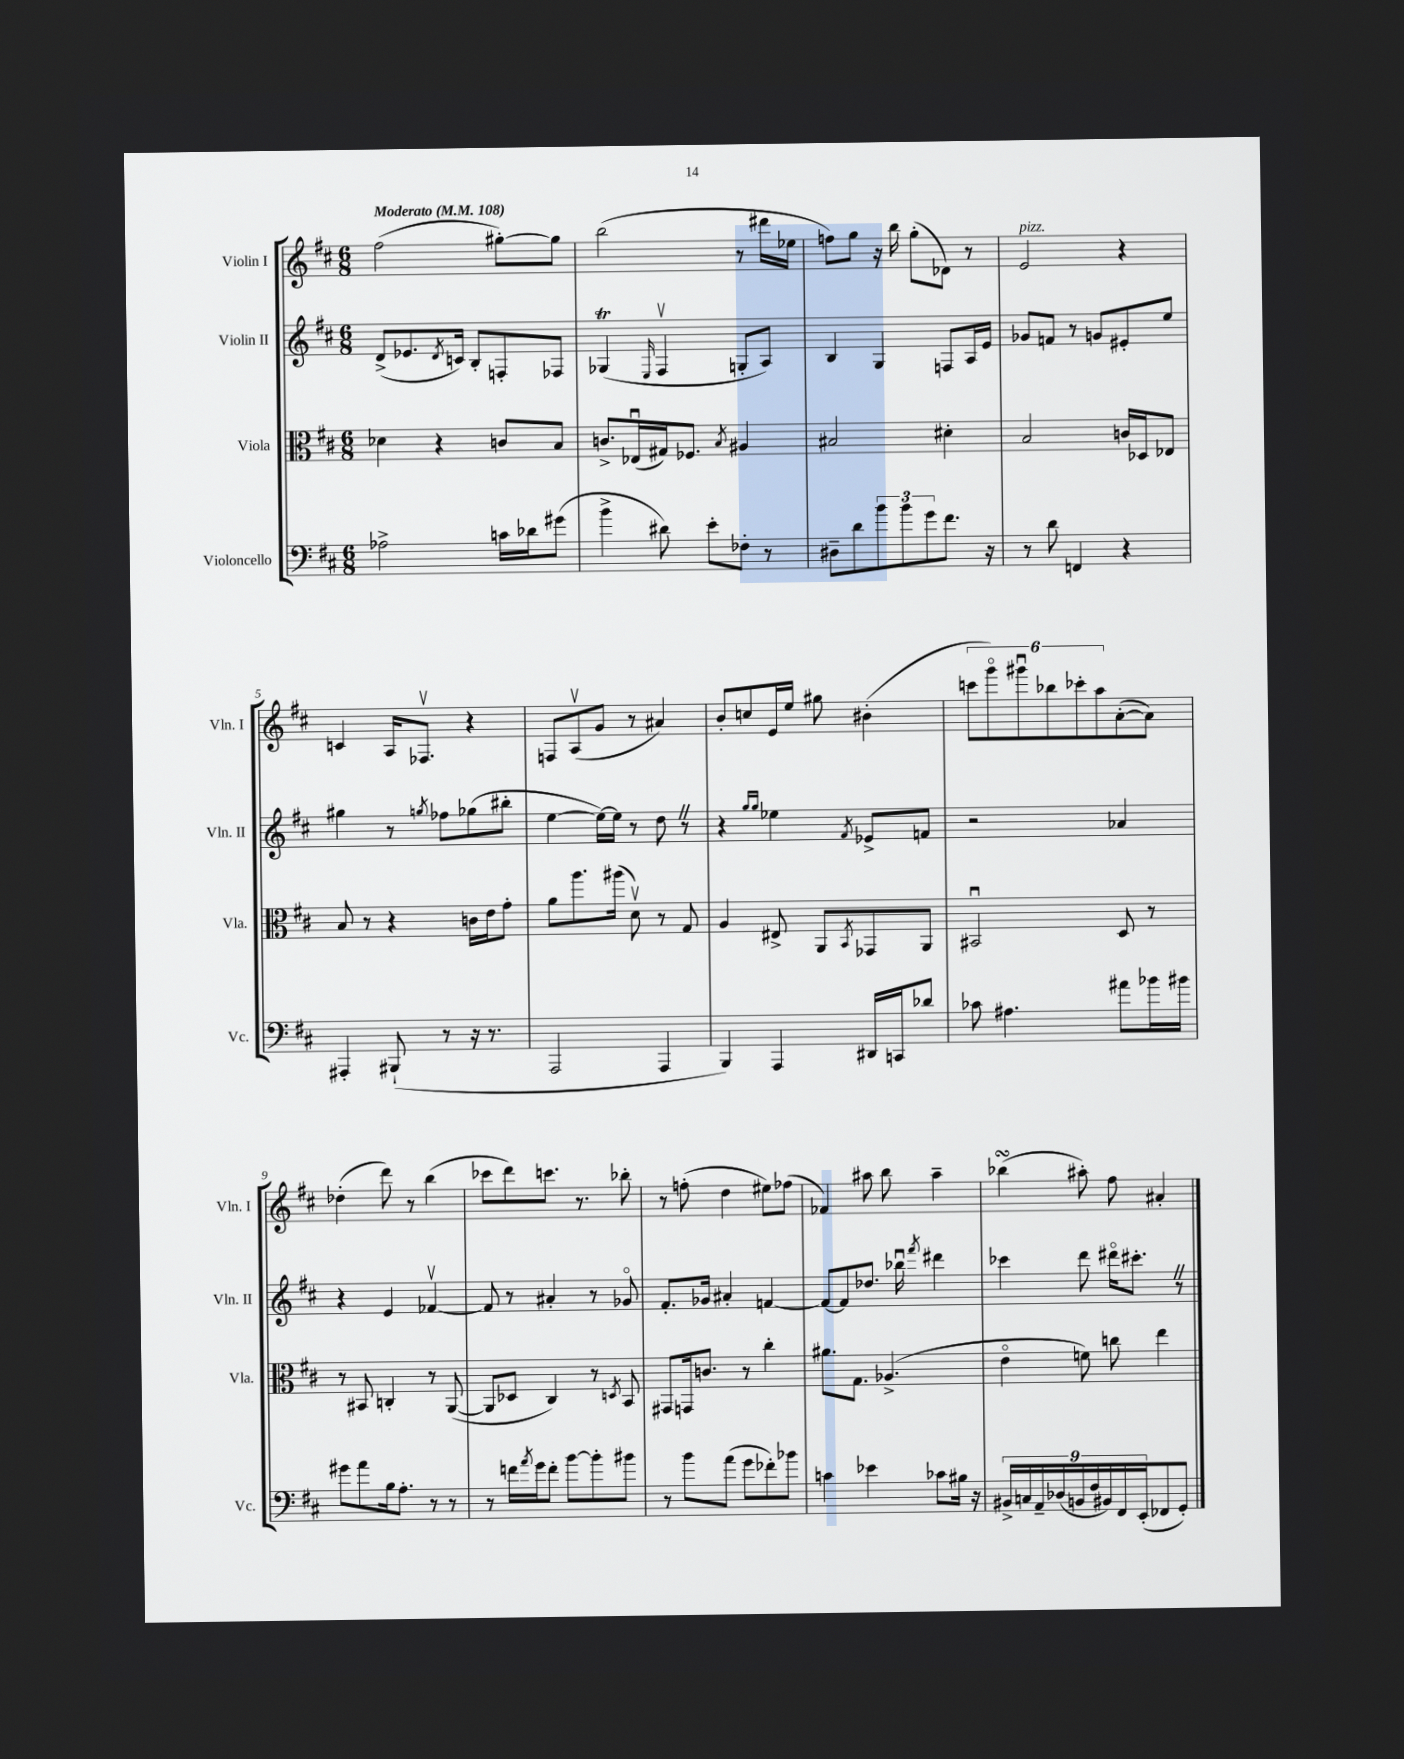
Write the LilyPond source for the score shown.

<<
\new StaffGroup <<
\new Staff = "s0" \with { instrumentName = "Violin I" shortInstrumentName = "Vln. I" } {
    \clef treble \key d \major \numericTimeSignature \time 6/8 \tempo "Moderato" 4 = 108
    fis''2( gis''8~-.) gis''8 |
    b''2( r8 dis'''16 ees''16 |
    f''8) g''8 r16 b''16 g''8-.( des'8) r8 |
    e'2^\markup { \italic "pizz." } r4 |
    c'4 a16 fes8.\upbow r4 |
    f8 a8\upbow( g'8 r8 ais'4) |
    b'8-. c''8 e'16 e''16 gis''8 bis'4-.( |
    \tuplet 6/4 { c'''8 g'''8\flageolet) gis'''8\downbow bes''8 ces'''8-. a''8 } a'8~-.( a'8) |
    des''4-.( d'''8) r8 b''4( |
    ces'''8 d'''8) c'''8. r8. bes''8-. |
    r8 f''8-.( d''4 eis''8) fes''8( |
    fes'4) ais''8 b''8 ais''4-- |
    bes''4\turn( ais''8-.) fis''8 ais'4-. \bar "|." |
}
\new Staff = "s1" \with { instrumentName = "Violin II" shortInstrumentName = "Vln. II" } {
    \clef treble \key d \major \numericTimeSignature \time 6/8
    d'8->( ees'8. \acciaccatura { d'8 } c'16) b8-. f8-. fes8 |
    ges4\trill( \grace { e16 } fis4\upbow g8-. a8) |
    b4 g4 f8 a16 e'16 |
    ges'8 f'8 r8 g'8 eis'8-. e''8 |
    gis''4 r8 \acciaccatura { g''8 } fes''8 ges''8( bis''8-. |
    e''4~ e''16~) e''16 r8 d''8 \once \override BreathingSign.text = \markup { \musicglyph "scripts.caesura.straight" } \breathe r8 |
    r4 \grace { g''16 g''16 } ees''4 \acciaccatura { fis'8 } ees'8-> f'8 |
    r2 aes'4 |
    r4 e'4 fes'4~\upbow |
    fes'8 r8 ais'4-. r8 ges'8\flageolet |
    fis'8.-. ges'16 ais'4-. f'4~ |
    f'8~ f'8 des''8. bes''16\downbow \acciaccatura { fis'''8 } dis'''4 |
    ces'''4 d'''8 dis'''16\flageolet cis'''8.-. \once \override BreathingSign.text = \markup { \musicglyph "scripts.caesura.straight" } \breathe r8 \bar "|." |
}
\new Staff = "s2" \with { instrumentName = "Viola" shortInstrumentName = "Vla." } {
    \clef alto \key d \major \numericTimeSignature \time 6/8
    des'4 r4 c'8 b8 |
    c'8.-> ees16\downbow( gis16) fes8. \acciaccatura { b8 } ais4 |
    bis2 dis'4-. |
    b2 c'16 des16 ees8 |
    b8 r8 r4 c'16 e'16 g'8-. |
    a'8 a''8. ais''16( d'8\upbow) r8 g8 |
    a4 eis8-> a,8 \acciaccatura { b,8 } ges,8 a,8 |
    bis,2\downbow d8 r8 |
    r8 bis,8 c4-. r8 a,8~( |
    a,8 des8 cis4) r8 \acciaccatura { d8 } b,8 |
    gis,8 g,16 c'8. r8 cis''4-. |
    ais'8. g8. aes4.->( |
    e'4\flageolet f'8) c''8 e''4 \bar "|." |
}
\new Staff = "s3" \with { instrumentName = "Violoncello" shortInstrumentName = "Vc." } {
    \clef bass \key d \major \numericTimeSignature \time 6/8
    aes2-> c'16 des'16 gis'8( |
    b'4-> dis'8) e'8-. fes8-. r8 |
    dis8-- d'8 \tuplet 3/2 { b'8 b'8 g'8 } fis'8. r16 |
    r8 d'8 f,4 r4 |
    ais,,4-. bis,,8-!( r8 r16 r8. |
    a,,2 a,,4 |
    b,,4) a,,4 dis,16 c,16 des'8 |
    ces'8 ais4. ais'8 bes'16 bis'16 |
    gis'8 a'8 b16 a8.-. r8 r8 |
    r8 f'16 \acciaccatura { a'8 } g'16 f'8-. b'8~ b'8-. bis'8 |
    r8 b'8 a'8( g'8 fes'8-.) bes'8 |
    c'4 ees'4 ces'8 bis16 r16 |
    \tuplet 9/8 { bis,16-> c16 a,16-- des16( b,16 fis16 bis,16) fis,16 e,16-.( } fes,8 g,8-.) \bar "|." |
}
>>
>>
